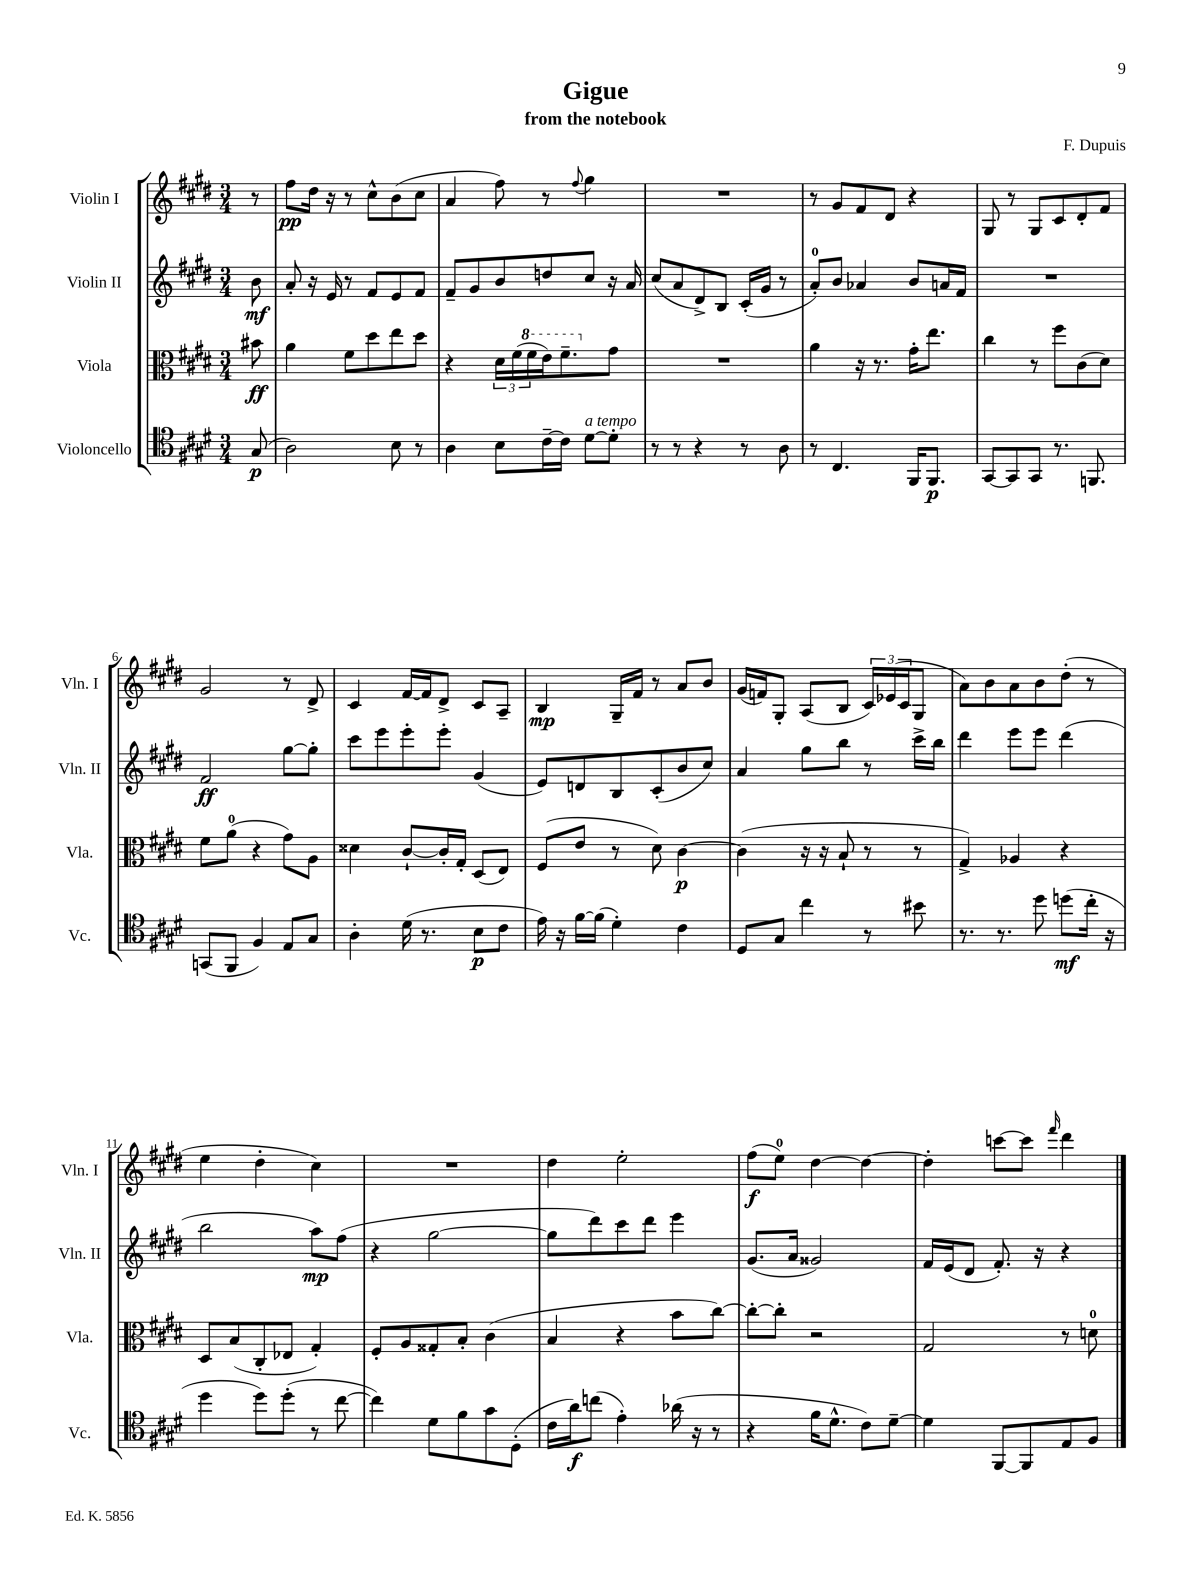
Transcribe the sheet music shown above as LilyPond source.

\header { title = "Gigue" composer = "F. Dupuis" subtitle = "from the notebook" }
<<
\new StaffGroup <<
\new Staff = "s0" \with { instrumentName = "Violin I" shortInstrumentName = "Vln. I" } {
    \clef treble \key e \major \numericTimeSignature \time 3/4 \partial 8
    r8 |
    fis''8\pp dis''16 r16 r8 cis''8-^ b'8( cis''8 |
    a'4 fis''8) r8 \appoggiatura { fis''8 } gis''4 |
    R2. |
    r8 gis'8 fis'8 dis'8 r4 |
    gis8 r8 gis8 cis'8 dis'8-. fis'8 |
    gis'2 r8 dis'8-> |
    cis'4 fis'16~ fis'16 dis'8-> cis'8 a8-- |
    b4\mp gis16-- fis'16 r8 a'8 b'8 |
    gis'16( f'16) gis8-. a8( b8 \tuplet 3/2 { cis'16) ees'16( cis'16 } gis8 |
    a'8) b'8 a'8 b'8 dis''8-.( r8 |
    e''4 dis''4-. cis''4) |
    R2. |
    dis''4 e''2-. |
    fis''8\f( e''8-0) dis''4~ dis''4~ |
    dis''4-. c'''8~ c'''8 \grace { fis'''16 } dis'''4 \bar "|." |
}
\new Staff = "s1" \with { instrumentName = "Violin II" shortInstrumentName = "Vln. II" } {
    \clef treble \key e \major \numericTimeSignature \time 3/4 \partial 8
    b'8\mf |
    a'8-. r16 e'16 r8 fis'8 e'8 fis'8 |
    fis'8-- gis'8 b'8 d''8 cis''8 r16 a'16 |
    cis''8( a'8 dis'8->) b8 cis'16-.( gis'16 r8 |
    a'8-0-.) b'8 aes'4 b'8 a'16 fis'16 |
    R2. |
    fis'2\ff gis''8~ gis''8-. |
    cis'''8 e'''8 e'''8-. e'''8-. gis'4( |
    e'8) d'8 b8 cis'8-.( b'8 cis''8) |
    a'4 gis''8 b''8 r8 cis'''16-> b''16 |
    dis'''4 e'''8 e'''8 dis'''4( |
    b''2 a''8\mp) fis''8( |
    r4 gis''2~ |
    gis''8 dis'''8) cis'''8 dis'''8 e'''4 |
    gis'8.( a'16 gisis'2) |
    fis'16 e'16( dis'8 fis'8.-.) r16 r4 \bar "|." |
}
\new Staff = "s2" \with { instrumentName = "Viola" shortInstrumentName = "Vla." } {
    \clef alto \key e \major \numericTimeSignature \time 3/4 \partial 8
    bis'8\ff |
    a'4 fis'8 dis''8 e''8 dis''8 |
    r4 \tuplet 3/2 { dis'16 fis'16( \ottava #1 fis''16 } e''16) fis''8.-- \ottava #0 gis'8 |
    R2. |
    a'4 r16 r8. gis'16-. e''8. |
    cis''4 r8 fis''8 cis'8( dis'8) |
    fis'8 a'8-0( r4 gis'8) a8 |
    disis'4 cis'8~-! cis'16-. gis16-. dis8( e8) |
    fis8( e'8 r8 dis'8) cis'4~\p |
    cis'4( r16 r16 b8-! r8 r8 |
    gis4->) aes4 r4 |
    dis8 b8( cis8-. ees8 gis4-.) |
    fis8-. a8 gisis8-. b8-. cis'4( |
    b4 r4 b'8 cis''8~) |
    cis''8~-. cis''8-. r2 |
    gis2 r8 d'8-0 \bar "|." |
}
\new Staff = "s3" \with { instrumentName = "Violoncello" shortInstrumentName = "Vc." } {
    \clef tenor \key e \major \numericTimeSignature \time 3/4 \partial 8
    gis8\p( |
    a2) b8 r8 |
    a4 b8 cis'16~-- cis'16 dis'8~^\markup { \italic "a tempo" } dis'8-. |
    r8 r8 r4 r8 a8 |
    r8 cis4. fis,16 fis,8.\p |
    gis,8~ gis,8 gis,8 r8. f,8. |
    g,8( fis,8 fis4) e8 gis8 |
    a4-. dis'16( r8. b8\p cis'8 |
    e'16) r16 fis'16~ fis'16( dis'4-.) cis'4 |
    dis8 gis8 cis''4 r8 bis'8 |
    r8. r8. dis''8 d''8\mf( cis''16-. r16 |
    dis''4 dis''8) dis''8-.( r8 cis''8~ |
    cis''4) dis'8 fis'8 gis'8 dis8-.( |
    cis'16 a'16\f) c''8( e'4-.) aes'16( r16 r8 |
    r4 fis'16 dis'8.-^ cis'8) dis'8~-- |
    dis'4 fis,8~ fis,8 e8 fis8 \bar "|." |
}
>>
>>
